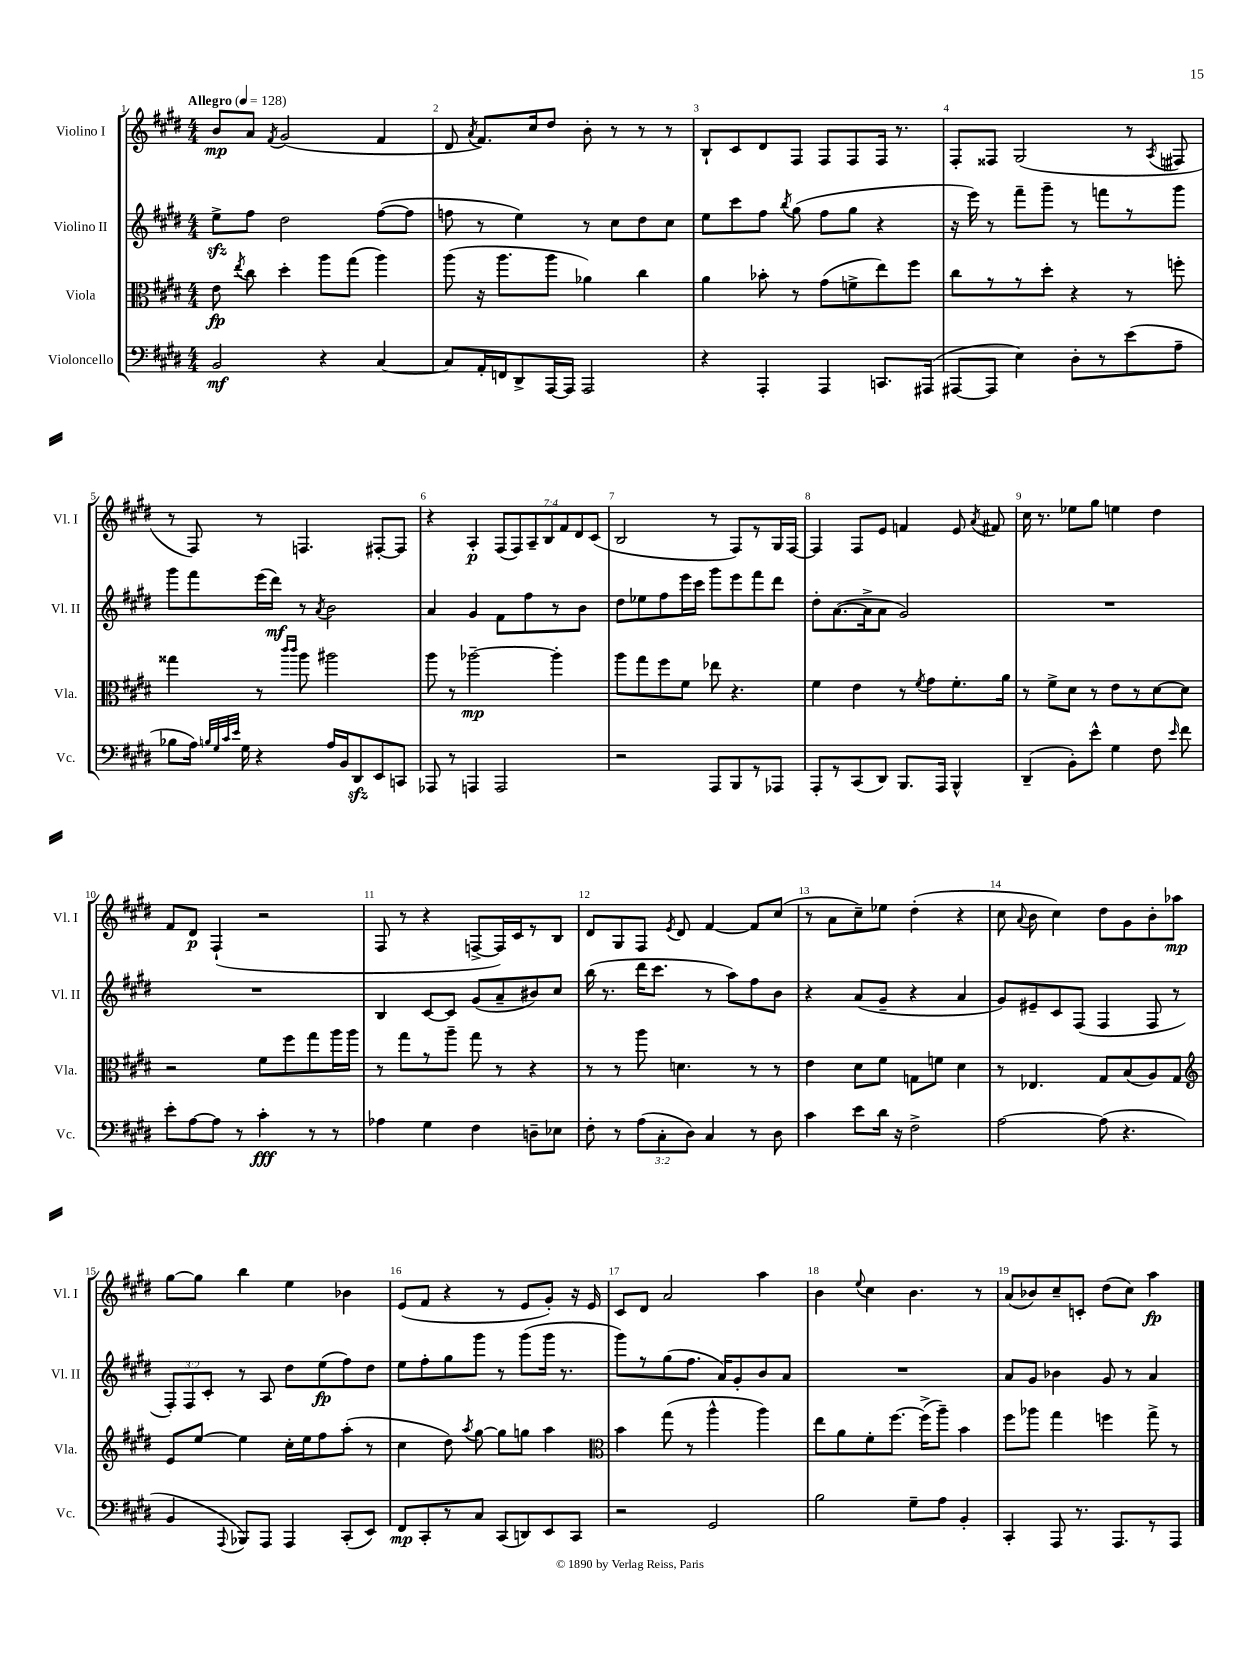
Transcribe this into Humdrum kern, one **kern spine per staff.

**kern	**kern	**kern	**kern
*staff4	*staff3	*staff2	*staff1
*clefF4	*clefC3	*clefG2	*clefG2
*k[f#c#g#d#]	*k[f#c#g#d#]	*k[f#c#g#d#]	*k[f#c#g#d#]
*M4/4	*M4/4	*M4/4	*M4/4
*MM128	*MM128	*MM128	*MM128
2BB/	8e\	8ee^\L	8b/L
.	8qee/	.	.
.	8cc#\	8ff#\J	8a/J
.	.	.	8qf#/
.	4dd#'\	2dd#\	(2g#/
4r	8aa\L	.	.
.	(8gg#\J	.	.
[4C#/	4aa\)	([8ff#\L	4f#/
.	.	8ff#\]J	.
=	=	=	=
8C#/]L	(8aa\	8ff\	8d#/
.	.	.	8qa/
16AA'/L	16r	8r	8.f#/L)
16FF/J	8.aa\L	.	.
8DD#^/	.	4ee\)	.
.	.	.	16cc#/k
[16AAA/L	8aa\J	.	8dd#/J
16AAA/]JJ	.	.	.
2AAA/	4a-\)	8r	8b'\
.	.	8cc#\L	8r
.	4cc#\	8dd#\	8r
.	.	8cc#\J	8r
=	=	=	=
4r	4a\	8ee\L	8B`/L
.	.	8ccc#\	8c#/
4AAA'/	8b-'\	8ff#\J	8d#/
.	.	8qbb/	.
.	8r	(8gg#\	8F#/J
4AAA/	(8g#\L	8ff#\L	8F#/L
.	8f^\	8gg#\J	8F#/
8.CC/L	8ee\)	4r	16F#/Jk
.	.	.	8.r
.	8ff#\J	.	.
(16AAA#/Jk	.	.	.
=	=	=	=
[8AAA#/L	8cc#\L	16r	8F#'/L
.	.	16eee\)	.
8AAA#/]J	8r	8r	8F##/J
4E\)	8r	8fff#~\L	(2G#/
.	8dd#'\J	8ggg#~\J	.
8D#'\L	4r	8r	.
8r	.	8fff\L	.
(8e\	8r	8r	8r
.	.	.	8qA/
8A~\J	8ff'\	8ggg#\J	8F#/
=	=	=	=
8B-\L	4gg##\	8ggg#\L	8r
16A\Jk)	.	8fff#\	8F#/)
32qqB/LLL	.	.	.
32qqG#/	.	.	.
32qqc#/	.	.	.
32qqe/JJJ	.	.	.
16G#\	.	.	.
4r	8r	(16eee\L	8r
.	.	16ddd#\JJ)	.
.	16qqccc#/LL	.	.
.	16qqccc#/JJ	.	.
.	8aa\	8r	4.F/
.	.	8qa/	.
16A/LL	2aa#\	2b\	.
16BB/J	.	.	.
8DD#/	.	.	.
8EE/	.	.	[8F#'/L
8CC/J	.	.	8F#/]J
=	=	=	=
8AAA-/	8aa\	4a/	4r
8r	8r	.	.
4AAA/	[2aa-~\	4g#/	4A'/
2AAA/	.	8f#\L	(14F#/L
.	.	.	14F#/)
.	.	8ff#\	.
.	.	.	14A~/
.	.	.	14B/
.	4aa-'\]	8r	.
.	.	.	14f#/
.	.	.	14d#/
.	.	8b\J	.
.	.	.	(14c#/J
=	=	=	=
2r	8aa\L	8dd#\L	2B/
.	8gg#\	8ee-\	.
.	8ff#\	8ff#\	.
.	8f#\J	16eee\L	.
.	.	16ccc#\JJ	.
8AAA/L	8ee-\	8ggg#\L	8r
8BBB/	4.r	8eee\	8F#/L)
8r	.	8fff#\	8r
8AAA-/J	.	8ddd#\J	16G#/L
.	.	.	[16F#/JJ
=	=	=	=
8AAA'/L	4f#\	8dd#'\L	4F#/]
8r	.	([8.a\	.
(8CC#/	4e\	.	8F#/L
.	.	16a^\]k	.
8DD#/J)	.	8a\J	8e/J
8.BBB/L	8r	2g#/)	4f/
.	8qf#/	.	.
.	8g#\L	.	.
16AAA/Jk	.	.	.
4BBB^^/	8.f#'\	.	8e/
.	.	.	8qa/
.	.	.	8f#/
.	16a\Jk	.	.
=	=	=	=
(4DD#~/	8r	1r	16cc#\
.	.	.	8.r
.	8f#^\L	.	.
8BB'\L)	8d#\J	.	8ee-\L
8e^^\J	8r	.	8gg#\J
4G#\	8e\L	.	4ee\
.	8r	.	.
8F#\	[8d#\	.	4dd#\
16qqe/	.	.	.
8f#\	8d#\]J	.	.
=	=	=	=
8e'\L	2r	1r	8f#/L
[8A\	.	.	8d#/J
8A\]J	.	.	(4F#`/
8r	.	.	.
4c#'\	8f#\L	.	2r
.	8ff#\	.	.
8r	8gg#\	.	.
8r	16aa\L	.	.
.	16aa\JJ	.	.
=	=	=	=
4A-\	8r	4B/	8F#/
.	8gg#\L	.	8r
4G#\	8r	[8c#/L	4r
.	8aa~\J	8c#/]J	.
4F#\	8gg#\	(8g#/L	[8F^/L
.	8r	8a~/	16F/]L)
.	.	.	16c#/J
8D~\L	4r	8b#/)	8r
8E-\J	.	8cc#/J	8B/J
=	=	=	=
8F#'\	8r	(16bb\	8d#/L
.	.	8.r	.
8r	8r	.	8G#/
(12A\L	8aa\	16ddd#\LK	8F#/J
.	.	8.ccc#\J	.
12C#'\	.	.	.
.	.	.	8qe/
.	4.d\	.	8d#/
12D#\J)	.	.	.
4C#/	.	8r	[4f#/
.	.	8aa\L)	.
8r	8r	8ff#\	8f#/]L
8D#\	8r	8b\J	(8cc#/J
=	=	=	=
4c#\	4e\	4r	8r
.	.	.	8a\L
8e\L	8d#\L	(8a/L	8cc#~\)
16d#\Jk	8f#\J	8g#~/J	8ee-\J
16r	.	.	.
2F#^\	8G\L	4r	(4dd#'\
.	8f\J	.	.
.	4d#\	4a/	4r
=	=	=	=
[2A\	8r	8g#/L)	8cc#\
.	.	.	8qqa/
.	4.E-/	8e#~/	8b\
.	.	8c#/	4cc#\)
.	.	(8F#/J	.
(8A\]	8G#/L	4F#/	8dd#\L
4.r	(8B/	.	8g#\
.	8A/)	8F#/	8b'\
.	8G#/J	8r	8aa-\J
=	=	=	=
*	*clefG2	*	*
4BB/	8e/L	12F#'/L)	[8gg#\L
.	.	12F#/	.
.	[8ee/J	.	8gg#\]J
.	.	12c#'/J	.
8qqAAA/	.	.	.
8BBB-/L)	4ee\]	8r	4bb\
8AAA/J	.	8A/	.
4AAA/	16cc#'\LL	8dd#\L	4ee\
.	16ee\J	.	.
.	8ff#\	(8ee\	.
(8CC#'/L	(8aa'\J	8ff#\)	4b-\
8EE/J)	8r	8dd#\J	.
=	=	=	=
8FF#/L	4cc#\	8ee\L	(8e/L
8CC#'/	.	8ff#'\	8f#/J
8r	8dd#\)	8gg#\	4r
.	8qaa/	.	.
8C#/J	[8gg#\	8ggg#\J	.
(8CC#/L	8gg#\]L	8r	8r
8DD/)	8gg\J	(8ggg#\L	8e/L
8EE/	4aa\	16ggg#\Jk	8g#'/J)
.	.	8.r	.
8CC#/J	.	.	16r
.	.	.	16e/
=	=	=	=
*	*clefC3	*	*
2r	4b\	8ggg#\L)	8c#/L
.	.	8r	8d#/J
.	(8gg#\	(8gg#\	2a/
.	8r	8.ff#\J	.
2GG#/	4aa^^\	.	.
.	.	16a/LK)	.
.	.	8g#'/	.
.	4aa\)	8b/	4aa\
.	.	8a/J	.
=	=	=	=
2B\	8ee\L	1r	4b\
.	8a\	.	.
.	.	.	8qqee/
.	8f#'\	.	4cc#\
.	[8.ff#\J	.	.
8G#~\L	.	.	4.b\
.	(16ff#^\]LK	.	.
8A\J	8aa~\J)	.	.
4BB'/	4b\	.	.
.	.	.	8r
=	=	=	=
4CC#'/	8ff#\L	8a/L	(8a/L
.	8aa-\J	8g#/J	8b-/)
8AAA/	4gg#\	4b-\	8cc#~/
8.r	.	.	8c'/J
.	4ff\	8g#/	(8dd#\L
8.AAA/L	.	.	.
.	.	8r	8cc#\J)
8r	8gg#^\	4a/	4aa\
8AAA/J	8r	.	.
==	==	==	==
*-	*-	*-	*-
